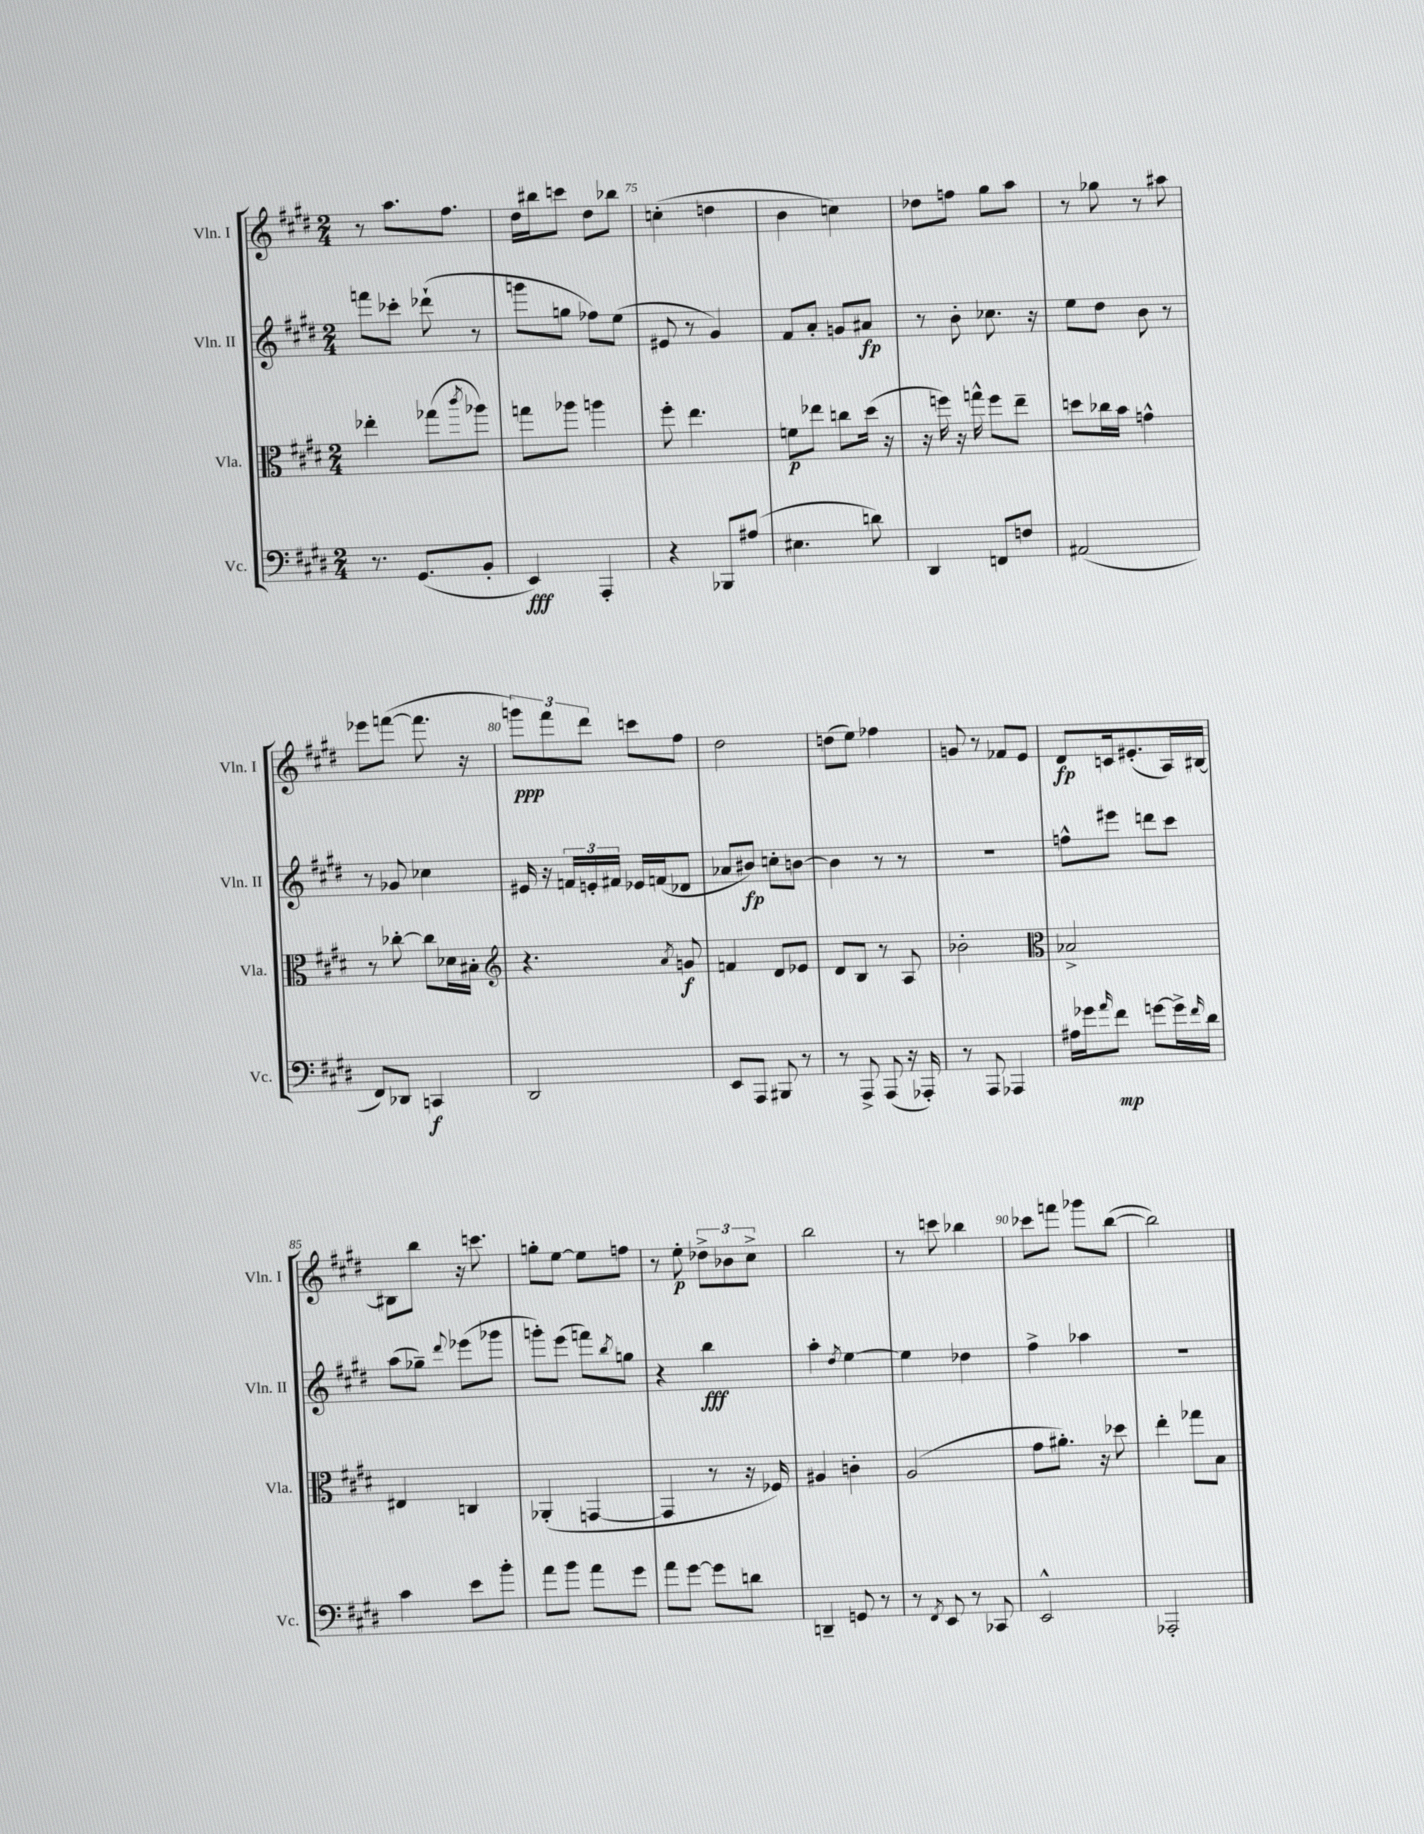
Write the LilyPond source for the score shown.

<<
\new StaffGroup <<
\new Staff = "s0" \with { instrumentName = "Vln. I" shortInstrumentName = "Vln. I" } {
    \clef treble \key e \major \numericTimeSignature \time 2/4
    r8 a''8. fis''8. |
    dis''16 bis''16 c'''8 dis''8 bes''8 |
    c''4-.( d''4 |
    b'4 c''4) |
    des''8 f''8 gis''8 a''8 |
    r8 ges''8 r8 ais''8 |
    ees'''8 f'''8~( f'''8. r16 |
    \tuplet 3/2 { g'''8\ppp) fis'''8 dis'''8 } c'''8 fis''8 |
    dis''2 |
    d''8( e''8) fes''4 |
    g'8 r8 fes'8 e'8 |
    dis'8\fp c'16 eis'8.-.( a16) bis16~ |
    bis8 b''8 r16 c'''8. |
    g''8-. e''8~ e''8 f''8 |
    r8 e''8-.\p \tuplet 3/2 { des''8-> bes'8 cis''8-> } |
    b''2 |
    r8 c'''8 bes''4 |
    ces'''8 f'''8 ges'''8 b''8~( |
    b''2) \bar "|." |
}
\new Staff = "s1" \with { instrumentName = "Vln. II" shortInstrumentName = "Vln. II" } {
    \clef treble \key e \major \numericTimeSignature \time 2/4
    f'''8 ces'''8-. des'''8-!( r8 |
    g'''8 g''8 fes''8) e''8( |
    eis'8 r8 gis'4) |
    fis'8 a'8-. g'8 ais'8\fp |
    r8 b'8-. ces''8. r16 |
    e''8 dis''8 b'8 r8 |
    r8 ges'8 ces''4 |
    eis'16 r16 \tuplet 3/2 { f'16 e'16-. fis'16 } ees'16 f'16( des'8 |
    aes'8 bis'8\fp) c''8-. b'8~ |
    b'4 r8 r8 |
    R2 |
    f''8-^ eis'''8 d'''8 cis'''8 |
    a''8( ges''8--) \appoggiatura { dis'''8 } ees'''8( ges'''8 |
    g'''8-.) e'''8( f'''8) \acciaccatura { b''8 } g''8 |
    r4 b''4\fff |
    a''4-. \acciaccatura { dis''8 } e''4~ |
    e''4 des''4 |
    fis''4-> aes''4 |
    R2 \bar "|." |
}
\new Staff = "s2" \with { instrumentName = "Vla." shortInstrumentName = "Vla." } {
    \clef alto \key e \major \numericTimeSignature \time 2/4
    ees''4-. ges''8( \acciaccatura { cis'''8 } aes''8) |
    g''8 aes''8 a''4 |
    fis''8-. e''4. |
    f'8\p ees''8 c''8 dis''16( r16 |
    r16 f''16) r16 g''16-^ f''8 e''8-- |
    d''8 ces''16 b'16 g'4-^ |
    r8 ces''8~-. ces''8 des'16 bis16-. |
    \clef treble r4. \acciaccatura { a'8 } g'8\f |
    f'4 dis'8 ees'8 |
    dis'8 b8 r8 a8 |
    bes'2-. |
    \clef alto bes2-> |
    eis4 c4 |
    aes,4-.( g,4~ |
    g,4 r8 r16 fes16) |
    ais4 c'4-. |
    a2( |
    gis'8 ais'8.-.) r16 des''8 |
    e''4-. ges''8 b8 \bar "|." |
}
\new Staff = "s3" \with { instrumentName = "Vc." shortInstrumentName = "Vc." } {
    \clef bass \key e \major \numericTimeSignature \time 2/4
    r8. gis,8.( b,8-. |
    e,4\fff) a,,4-. |
    r4 bes,,8 ais8( |
    eis4. d'8) |
    dis,4 f,8 f8 |
    ais,2( |
    fis,8) des,8 c,4\f |
    dis,2 |
    e,8 a,,8 bis,,8 r8 |
    r8 a,,8-> a,,8( r16 aes,,16-.) |
    r8 a,,8 aes,,4 |
    ais16 ges'16 \grace { a'16 } fis'8\mp g'8~ g'16-> \grace { fis'16 } dis'16 |
    cis'4 e'8 b'8-. |
    a'8 b'8 a'8 gis'8 |
    a'8 gis'8~ gis'8 d'8 |
    d,4-- g,8 r8 |
    r8 \acciaccatura { fis,8 } e,8 r8 ces,8 |
    e,2-^ |
    aes,,2-. \bar "|." |
}
>>
>>
\layout { \context { \Score currentBarNumber = #73 \override BarNumber.break-visibility = ##(#f #t #t) barNumberVisibility = #(every-nth-bar-number-visible 5) } }
